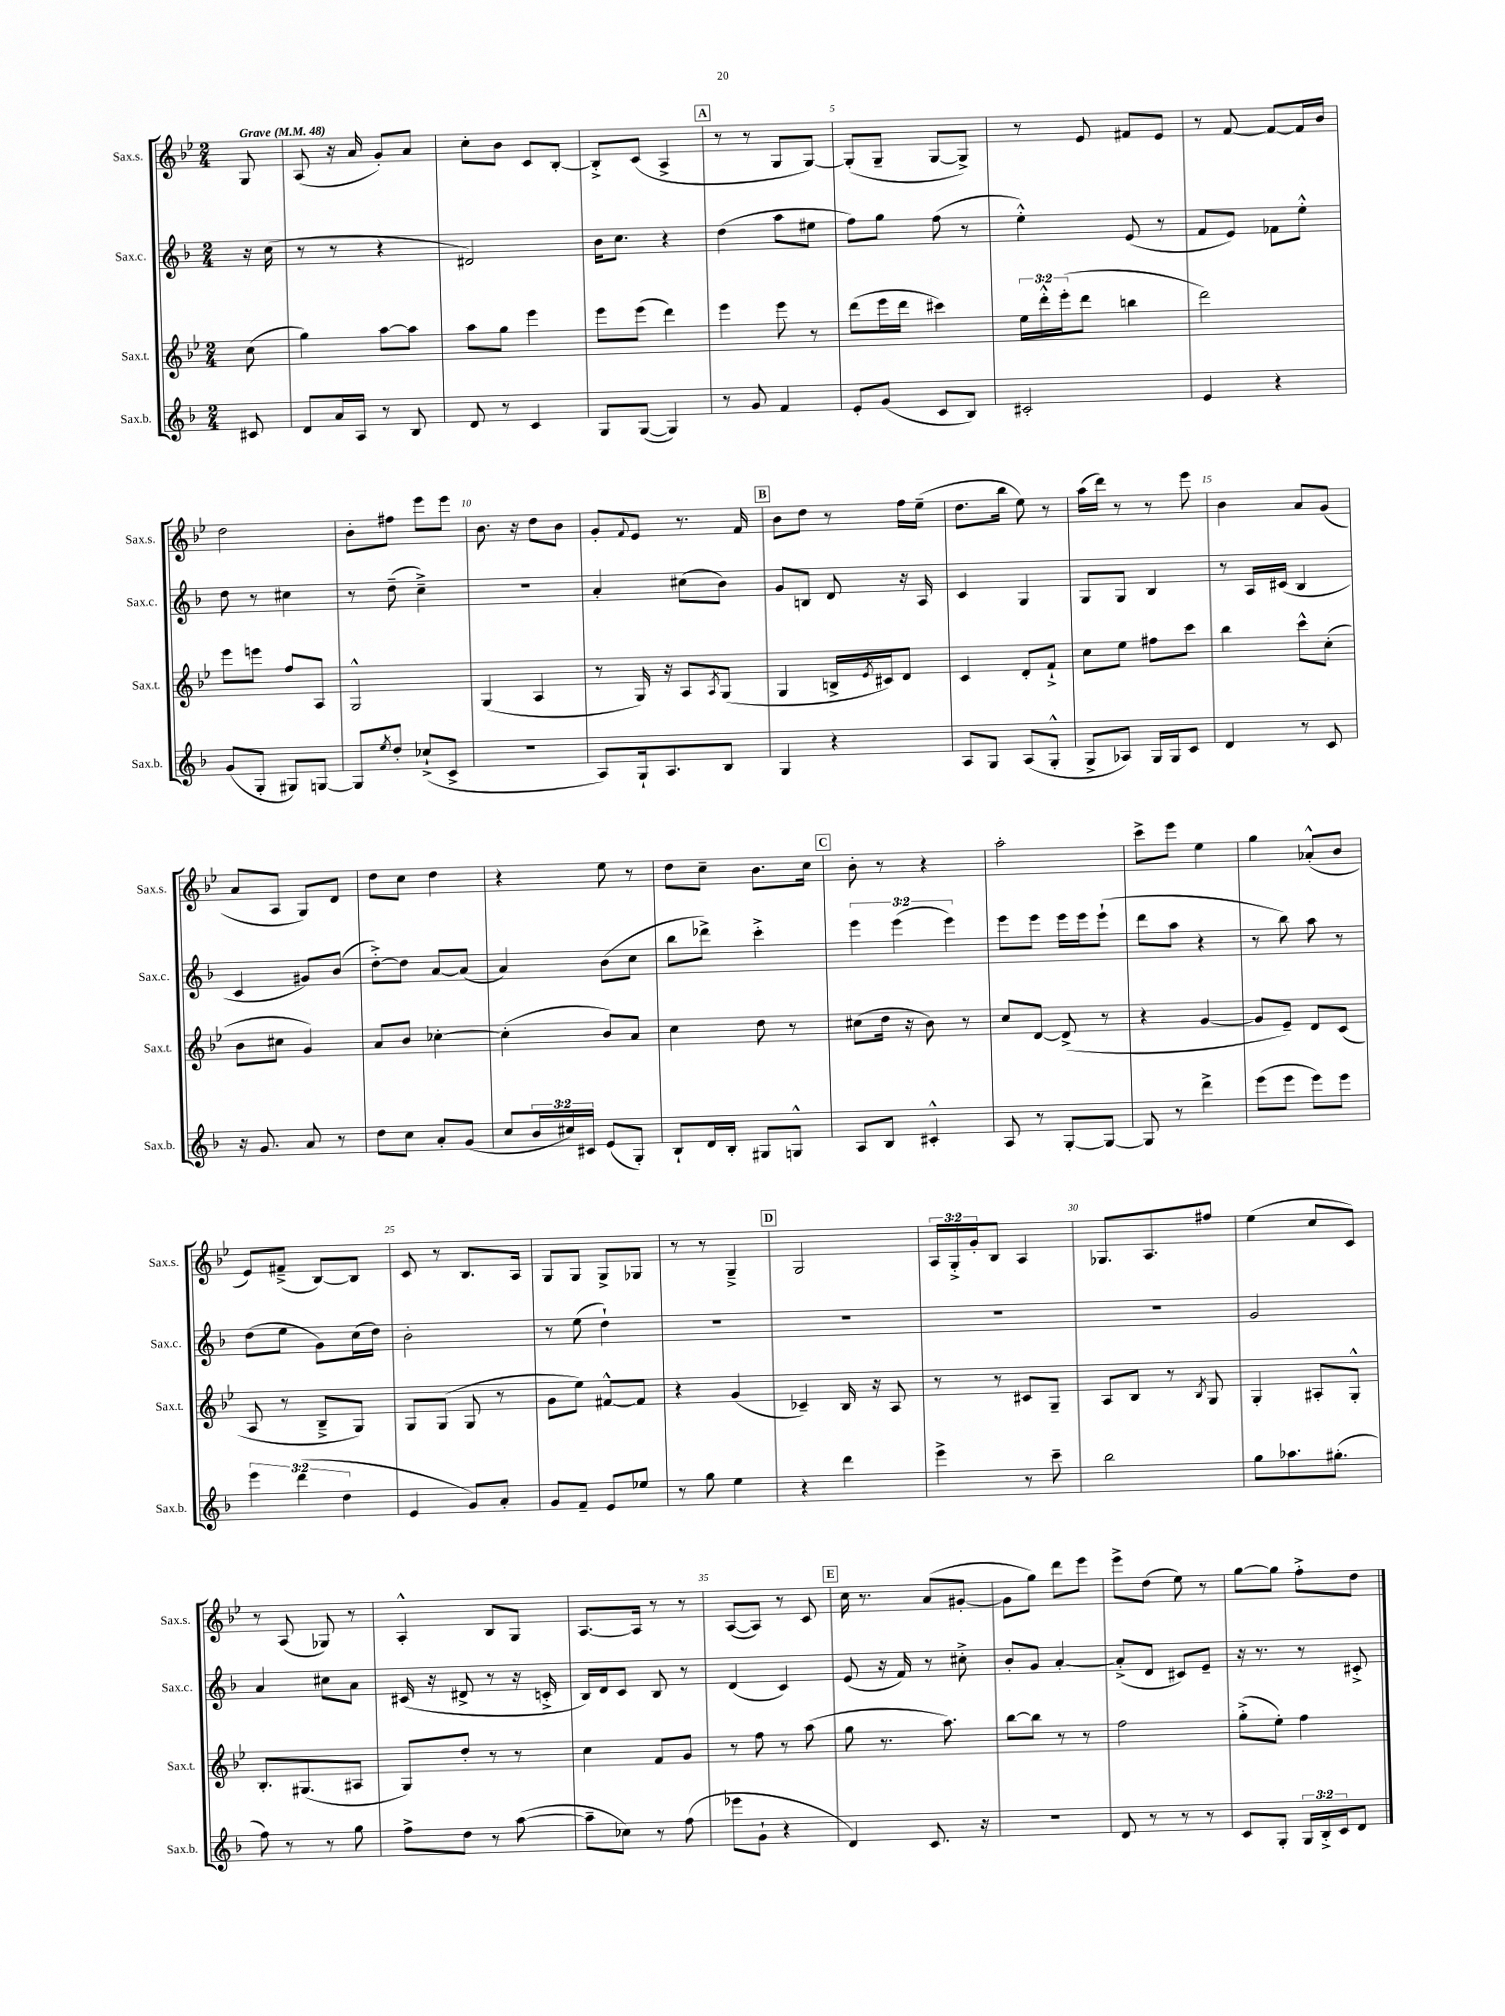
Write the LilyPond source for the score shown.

<<
\new StaffGroup <<
\new Staff = "s0" \with { instrumentName = "Sax.s." shortInstrumentName = "Sax.s." } {
    \clef treble \key bes \major \numericTimeSignature \time 2/4 \override Staff.TupletNumber.text = #tuplet-number::calc-fraction-text \partial 8 \tempo "Grave" 4 = 48
    g8 |
    a8( r16 a'16 g'8-.) a'8 |
    c''8-. bes'8 c'8 bes8~-. |
    bes8-.-> c'8( a4-> |
    \mark \markup { \box "A" } r8 r8 g8 g8~) |
    g8-.( g8-- g8~ g8->) |
    r8 ees'8 fis'8 ees'8 |
    r8 f'8~ f'8~ f'16 bes'16 |
    d''2 |
    bes'8-. fis''8 ees'''8 ees'''8 |
    bes'8. r16 d''8 bes'8 |
    g'8-. \appoggiatura { f'8 } ees'8 r8. f'16 |
    \mark \markup { \box "B" } bes'8 d''8 r8 f''16 ees''16--( |
    d''8. bes''16 ees''8) r8 |
    a''16( d'''16) r8 r8 ees'''8 |
    bes'4 a'8 g'8( |
    a'8 a8 g8) d'8 |
    d''8 c''8 d''4 |
    r4 ees''8 r8 |
    d''8 c''8-- bes'8. c''16 |
    \mark \markup { \box "C" } bes'8-. r8 r4 |
    a''2-. |
    c'''8-> ees'''8 ees''4 |
    g''4 aes'8-.-^( bes'8 |
    ees'8) fis'8--->( bes8~) bes8 |
    c'8 r8 bes8. a16 |
    g8 g8 g8-> ges8 |
    r8 r8 g4---> |
    \mark \markup { \box "D" } g2 |
    \tuplet 3/2 { a16 g16-.-> g'16-. } bes8 a4 |
    ges8. a8. fis''8 |
    ees''4( c''8 c'8) |
    r8 a8( ges8) r8 |
    a4-.-^ bes8 g8 |
    a8.~ a16 r8 r8 |
    a8~( a8) r8 c'8 |
    \mark \markup { \box "E" } c''16 r8. a'8( gis'8~-. |
    gis'8 g''8) d'''8 ees'''8 |
    ees'''8-> d''8( ees''8) r8 |
    g''8~ g''8 f''8-.-> d''8 \bar "|." |
}
\new Staff = "s1" \with { instrumentName = "Sax.c." shortInstrumentName = "Sax.c." } {
    \clef treble \key f \major \numericTimeSignature \time 2/4 \override Staff.TupletNumber.text = #tuplet-number::calc-fraction-text \partial 8
    r16 c''16( |
    r8 r8 r4 |
    dis'2) |
    bes'16 c''8. r4 |
    \mark \markup { \box "A" } d''4( a''8 eis''8 |
    f''8) g''8 f''8( r8 |
    e''4-.-^) e'8( r8 |
    f'8 e'8) fes'8 e''8-.-^ |
    d''8 r8 cis''4 |
    r8 d''8--( c''4--->) |
    r2 |
    a'4-. cis''8( bes'8) |
    \mark \markup { \box "B" } g'8 b8 d'8 r16 a16 |
    c'4 g4 |
    g8 g8 bes4 |
    r8 a16 cis'16( bes4 |
    c'4 gis'8) bes'8( |
    d''8~-.->) d''8 a'8~ a'8( |
    a'4) bes'8( c''8 |
    bes''8 des'''8->) c'''4-.-> |
    \mark \markup { \box "C" } \tuplet 3/2 { e'''4 e'''4( e'''4) } |
    e'''8 e'''8 e'''16 e'''16 e'''8-!( |
    d'''8 a''8 r4 |
    r8 bes''8) a''8 r8 |
    d''8( e''8 g'8) c''16( d''16) |
    bes'2-. |
    r8 e''8( d''4-!) |
    R2 |
    \mark \markup { \box "D" } R2 |
    R2 |
    R2 |
    g'2 |
    a'4 cis''8 a'8 |
    cis'16( r16 dis'8-> r8 r16 c'16-.-> |
    bes16) d'16 c'8 bes8 r8 |
    d'4( c'4) |
    \mark \markup { \box "E" } e'8( r16 f'16) r8 cis''8-.-> |
    bes'8-. g'8 a'4~-. |
    a'8-.->( d'8 cis'8) e'8-- |
    r16 r8. r8 cis'8-.-> \bar "|." |
}
\new Staff = "s2" \with { instrumentName = "Sax.t." shortInstrumentName = "Sax.t." } {
    \clef treble \key bes \major \numericTimeSignature \time 2/4 \override Staff.TupletNumber.text = #tuplet-number::calc-fraction-text \partial 8
    c''8( |
    g''4) a''8~ a''8 |
    a''8 g''8 ees'''4 |
    ees'''8 ees'''8( d'''4) |
    \mark \markup { \box "A" } ees'''4 ees'''8 r8 |
    d'''8( ees'''16 d'''16 cis'''4) |
    \tuplet 3/2 { ees''16 d'''16-.-^ ees'''16-.( } d'''8 b''4 |
    d'''2) |
    ees'''8 e'''8 f''8 a8 |
    g2-^ |
    g4( a4 |
    r8 g16) r16 a8 \acciaccatura { a8 } g8( |
    \mark \markup { \box "B" } g4 b16-> \acciaccatura { ees'8 } cis'16) d'8 |
    c'4 d'8-. f'8-!-> |
    c''8 ees''8 fis''8 c'''8 |
    bes''4 c'''8-^ c''8-.( |
    bes'8 cis''8 g'4) |
    a'8 bes'8 ces''4~-. |
    ces''4-.( bes'8) a'8 |
    c''4 d''8 r8 |
    \mark \markup { \box "C" } cis''8( d''16 r16 bes'8) r8 |
    c''8 d'8~ d'8->( r8 |
    r4 g'4~ |
    g'8 ees'8--) d'8 c'8( |
    a8 r8 bes8---> g8) |
    g8 g8( g8 r8 |
    g'8 ees''8) fis'8~-^ fis'8 |
    r4 g'4( |
    \mark \markup { \box "D" } ces'4--) bes16 r16 a8 |
    r8 r8 cis'8 g8-- |
    a8 bes8 r8 \acciaccatura { bes8 } g8 |
    g4-. ais8-. g8-.-^ |
    bes8.-. gis8.( ais8 |
    g8) d''8-. r8 r8 |
    c''4 f'8 g'8 |
    r8 f''8 r8 a''8( |
    \mark \markup { \box "E" } g''8 r8. a''8.) |
    bes''8~ bes''8 r8 r8 |
    f''2 |
    g''8-.->( ees''8-.) f''4 \bar "|." |
}
\new Staff = "s3" \with { instrumentName = "Sax.b." shortInstrumentName = "Sax.b." } {
    \clef treble \key f \major \numericTimeSignature \time 2/4 \override Staff.TupletNumber.text = #tuplet-number::calc-fraction-text \partial 8
    cis'8 |
    d'8 a'16 a16 r8 bes8 |
    d'8 r8 c'4 |
    g8 g8~( g4) |
    \mark \markup { \box "A" } r8 g'8 f'4 |
    e'8-. g'8( c'8 bes8) |
    cis'2-. |
    e'4 r4 |
    g'8( g8-. gis8) g8~ |
    g8 \acciaccatura { e''8 } d''8-. ces''8-!->( c'8-> |
    R2 |
    a8) g16-! a8. bes8 |
    \mark \markup { \box "B" } g4 r4 |
    a8 g8 a8( g8-.-^ |
    g8-> aes8) g16 g16 c'8 |
    d'4 r8 c'8 |
    r16 g'8. a'8 r8 |
    d''8 c''8 a'8-. g'8( |
    c''8 \tuplet 3/2 { bes'16 cis''16) cis'16 } e'8( g8-.) |
    bes8-! d'16 bes16-. gis8 g8-^ |
    \mark \markup { \box "C" } a8 bes8 cis'4-.-^ |
    a8 r8 g8~-. g8~ |
    g8 r8 d'''4-> |
    e'''8( e'''8 e'''8) e'''8 |
    \tuplet 3/2 { e'''4 d'''4( d''4 } |
    e'4 g'8) a'8-. |
    g'8 f'8-- e'8 ees''8 |
    r8 g''8 e''4 |
    \mark \markup { \box "D" } r4 d'''4 |
    e'''4-> r8 c'''8-- |
    bes''2 |
    g''8 aes''8. gis''8.-.( |
    f''8) r8 r8 g''8 |
    f''8-> d''8 r8 a''8~( |
    a''8-- ces''8) r8 f''8( |
    ees'''8 g'8-! r4 |
    \mark \markup { \box "E" } d'4) c'8. r16 |
    R2 |
    d'8 r8 r8 r8 |
    c'8 g8-. \tuplet 3/2 { g16 bes16-.-> c'16 } d'8 \bar "|." |
}
>>
>>
\layout { \context { \Score \override BarNumber.break-visibility = ##(#f #t #t) barNumberVisibility = #(every-nth-bar-number-visible 5) } }
